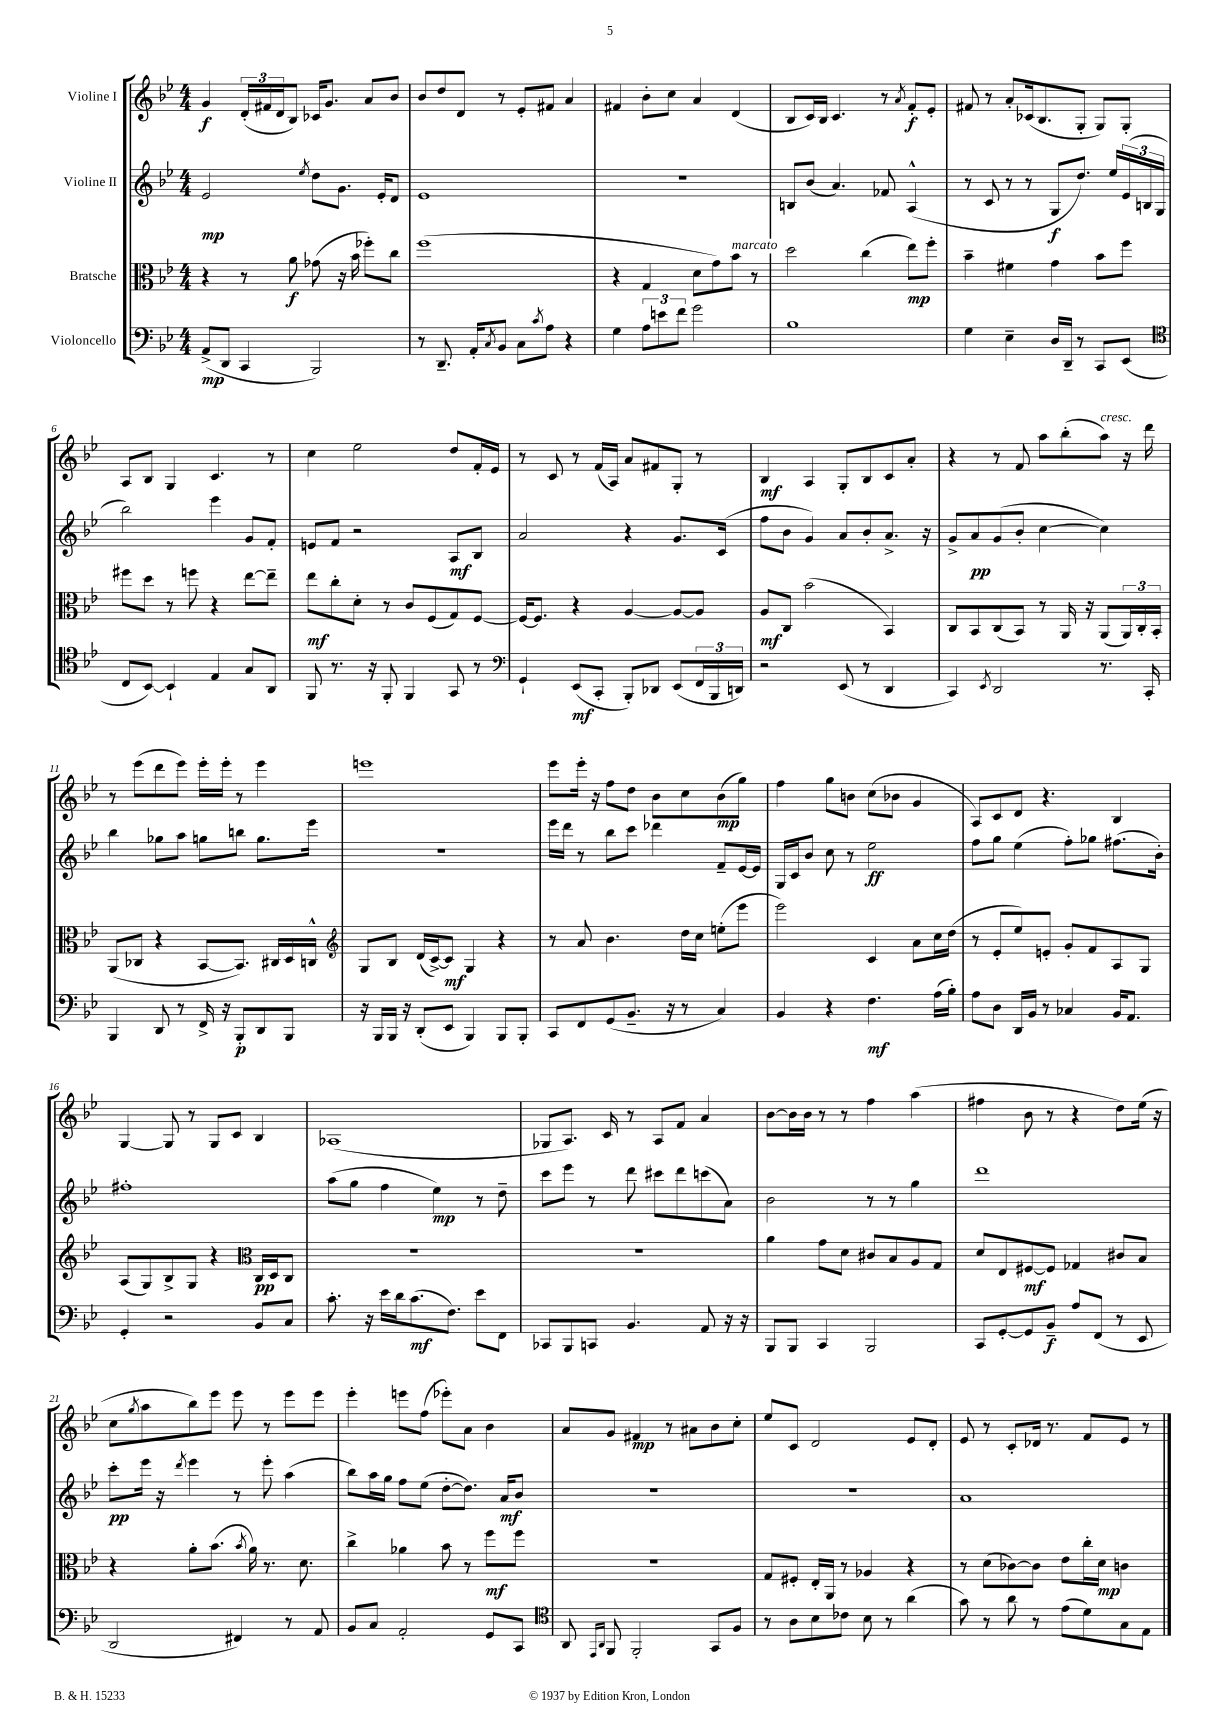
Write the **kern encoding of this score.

**kern	**dynam	**kern	**dynam	**kern	**dynam	**kern	**dynam
*part4	*part4	*part3	*part3	*part2	*part2	*part1	*part1
*staff4	*staff4	*staff3	*staff3	*staff2	*staff2	*staff1	*staff1
*I"Violoncello	*	*I"Bratsche	*	*I"Violine II	*	*I"Violine I	*
*clefF4	*	*clefC3	*	*clefG2	*	*clefG2	*
*k[b-e-]	*	*k[b-e-]	*	*k[b-e-]	*	*k[b-e-]	*
*M4/4	*	*M4/4	*	*M4/4	*	*M4/4	*
=1	=1	=1	=1	=1	=1	=1	=1
(8AA^/L	mp	4r	.	2e-/	mp	4g/	f
8DD/J	.	.	.	.	.	.	.
4CC/	.	8r	.	.	.	(24d'/LL	.
.	.	.	.	.	.	24f#X/	.
.	.	.	.	.	.	24d/J	.
.	.	8a\	f	.	.	8B-/J)	.
.	.	.	.	8qee-/	.	.	.
2BBB-/)	.	(8g-X\	.	8dd\L	.	16c-X/KL	.
.	.	.	.	.	.	8.g/J	.
.	.	16r	.	8.g\J	.	.	.
.	.	16b-\	.	.	.	.	.
.	.	8ff-X'\L)	.	.	.	8a/L	.
.	.	.	.	16e-'/KL	.	.	.
.	.	8cc\J	.	8d/J	.	8b-/J	.
=2	=2	=2	=2	=2	=2	=2	=2
8r	.	(1ff	.	1e-	.	8b-/L	.
8.DD~/	.	.	.	.	.	8dd/	.
.	.	.	.	.	.	8d/J	.
16AA'/KL	.	.	.	.	.	.	.
8qC/	.	.	.	.	.	.	.
8BB-/J	.	.	.	.	.	8r	.
8C\L	.	.	.	.	.	8e-'/L	.
8qc/	.	.	.	.	.	.	.
8A\J	.	.	.	.	.	8f#X/J	.
4r	.	.	.	.	.	4a/	.
=3	=3	=3	=3	=3	=3	=3	=3
4G\	.	4r	.	1r	.	4f#X/	.
12A\L	.	4G/	.	.	.	8b-'\L	.
12en\	.	.	.	.	.	.	.
.	.	.	.	.	.	8cc\J	.
12f\J	.	.	.	.	.	.	.
2g\	.	8d\L	.	.	.	4a/	.
.	.	8g\)	.	.	.	.	.
!	!	!LO:TX:a:i:t=marcato	!	!	!	!	!
.	.	8b-\J	.	.	.	(4d/	.
.	.	8r	.	.	.	.	.
=4	=4	=4	=4	=4	=4	=4	=4
1B-	.	2dd\	.	8Bn/L	.	8B-/L	.
.	.	.	.	(8b-/J	.	16c/L)	.
.	.	.	.	.	.	16B-/JJ	.
.	.	.	.	4.a/)	.	4.c/	.
.	.	(4cc\	.	.	.	.	.
.	.	.	.	8f-X/	.	8r	.
.	.	.	.	.	.	8qa/	.
.	.	8ee-\L)	mp	(4A^^/	.	8f'/L	f
.	.	8ff'\J	.	.	.	8e-'/J	.
=5	=5	=5	=5	=5	=5	=5	=5
4G\	.	4b-~\	.	8r	.	8f#X/	.
.	.	.	.	8c/	.	8r	.
4E-~\	.	4f#X\	.	8r	.	8a'/L	.
.	.	.	.	8r	.	(16c-X/k	.
.	.	.	.	.	.	8.B-/	.
16D/LL	.	4g\	.	8G/L	f	.	.
16DD~/JJ	.	.	.	.	.	.	.
8r	.	.	.	8.dd/J)	.	8G'/J	.
8CC/L	.	8b-\L	.	.	.	8G/L)	.
.	.	.	.	16ee-/LL	.	.	.
(8EE-/J	.	8ff\J	.	(24e-/	.	8G'/J	.
.	.	.	.	24Bn/	.	.	.
.	.	.	.	24G/JJ	.	.	.
!!LO:LB:g=z
=6	=6	=6	=6	=6	=6	=6	=6
*clefC4	*	*	*	*	*	*	*
8C/L	.	8ff#X\L	.	2bb-\)	.	8A/L	.
[8BB-/J)	.	8dd\J	.	.	.	8B-/J	.
4BB-`/]	.	8r	.	.	.	4G/	.
.	.	8ffn\	.	.	.	.	.
4E-/	.	4r	.	4eee-\	.	4.c/	.
8G/L	.	[8ee-\L	.	8g/L	.	.	.
8AA/J	.	8ee-~\J]	.	8f'/J	.	8r	.
=7	=7	=7	=7	=7	=7	=7	=7
8FF/	.	8ee-\L	mf	8en/L	.	4cc\	.
8.r	.	8cc'\	.	8f/J	.	.	.
.	.	8d'\J	.	2r	.	2ee-\	.
16r	.	.	.	.	.	.	.
8FF'/	.	8r	.	.	.	.	.
4FF/	.	8c/L	.	.	.	.	.
.	.	(8F/	.	.	.	.	.
8GG/	.	8G/)	.	8A/L	mf	8dd/L	.
8r	.	[8F/J	.	8B-/J	.	16f'/L	.
.	.	.	.	.	.	16e-/JJ	.
=8	=8	=8	=8	=8	=8	=8	=8
*clefF4	*	*	*	*	*	*	*
4GG`/	.	16F/KL_	.	2a/	.	8r	.
.	.	8.F/J]	.	.	.	.	.
.	.	.	.	.	.	8c/	.
(8EE-/L	mf	4r	.	.	.	8r	.
8CC'/J	.	.	.	.	.	(16f/LL	.
.	.	.	.	.	.	16A/JJ)	.
8BBB-'/L)	.	[4A/	.	4r	.	8a/L	.
8DD-X/J	.	.	.	.	.	8f#X/	.
(8EE-/L	.	8A/L_	.	8.g/L	.	8G'/J	.
24FF/L	.	8A/J]	.	.	.	8r	.
24BBB-/	.	.	.	.	.	.	.
.	.	.	.	(16c/Jk	.	.	.
24DDn/JJ)	.	.	.	.	.	.	.
=9	=9	=9	=9	=9	=9	=9	=9
2r	.	8A/L	mf	8ff\L	.	4B-/	mf
.	.	8C/J	.	8b-\J	.	.	.
.	.	(2b-\	.	4g/)	.	4A/	.
(8EE-/	.	.	.	8a/L	.	8G'/L	.
8r	.	.	.	8b-'/	.	8B-/	.
4DD/	.	4BB-/)	.	8.a^/J	.	8c/	.
.	.	.	.	.	.	8a'/J	.
.	.	.	.	16r	.	.	.
=10	=10	=10	=10	=10	=10	=10	=10
4CC/)	.	8C/L	.	8g^/L	.	4r	.
.	.	8BB-/	.	8a/	pp	.	.
8qEE-/	.	.	.	.	.	.	.
2DD/	.	(8C/	.	(8g/	.	8r	.
.	.	8BB-/J)	.	8b-'/J	.	8f/	.
.	.	8r	.	[4cc\	.	8aa\L	.
.	.	16AA/	.	.	.	(8bb-'\	.
.	.	16r	.	.	.	.	.
!	!	!	!	!	!	!LO:TX:a:i:t=cresc.	!
8.r	.	(8AA/L	.	4cc\])	.	8aa\J)	.
.	.	24AA/L)	.	.	.	16r	.
.	.	24C'/	.	.	.	.	.
16CC'/	.	.	.	.	.	16ddd\	.
.	.	24BB-'/JJ	.	.	.	.	.
!!LO:LB:g=z
=11	=11	=11	=11	=11	=11	=11	=11
4BBB-/	.	(8AA/L	.	4bb-\	.	8r	.
.	.	8C-X/J	.	.	.	(8eee-\L	.
8DD/	.	4r	.	8gg-X\L	.	8ddd\	.
8r	.	.	.	8aa\J	.	8eee-\J)	.
16FF^/	.	[8BB-/L	.	8ggn\L	.	16eee-'\LL	.
16r	.	.	.	.	.	16eee-'\JJ	.
8BBB-'/L	p	8.BB-/J])	.	8bbn\J	.	8r	.
8DD/	.	.	.	8.gg\L	.	4eee-\	.
.	.	16C#X/LL	.	.	.	.	.
8BBB-/J	.	16D/	.	.	.	.	.
.	.	16Cn^^/JJ	.	16eee-\Jk	.	.	.
=12	=12	=12	=12	=12	=12	=12	=12
*	*	*clefG2	*	*	*	*	*
16r	.	8G/L	.	1r	.	1eeen	.
16BBB-/LL	.	.	.	.	.	.	.
16BBB-/JJ	.	8B-/J	.	.	.	.	.
16r	.	.	.	.	.	.	.
(8DD'/L	.	(16d/LL	.	.	.	.	.
.	.	[16c^/J)	.	.	.	.	.
8EE-/J	.	8c/J]	mf	.	.	.	.
4BBB-/)	.	4G/	.	.	.	.	.
8BBB-/L	.	4r	.	.	.	.	.
8BBB-'/J	.	.	.	.	.	.	.
=13	=13	=13	=13	=13	=13	=13	=13
8CC/L	.	8r	.	16eee-\LL	.	8eee-\L	.
.	.	.	.	16ddd\JJ	.	.	.
8FF/	.	8a/	.	8r	.	16eee-'\Jk	.
.	.	.	.	.	.	16r	.
(8GG/	.	4.b-\	.	8bb-\L	.	8ff\L	.
8.BB-~/J	.	.	.	8ccc\J	.	8dd\J	.
.	.	.	.	4ddd-X\	.	8b-\L	.
16r	.	.	.	.	.	.	.
8r	.	16dd\LL	.	.	.	8cc\	.
.	.	16cc\JJ	.	.	.	.	.
4C/)	.	(8een'\L	.	8f~/L	.	(8b-\	mp
.	.	8eee-\J	.	[16e-/L	.	8gg\J)	.
.	.	.	.	16e-/JJ]	.	.	.
=14	=14	=14	=14	=14	=14	=14	=14
4BB-/	.	2eee-\)	.	16G/LL	.	4ff\	.
.	.	.	.	16c/J	.	.	.
.	.	.	.	8b-/J	.	.	.
4r	.	.	.	8cc\	.	8gg\L	.
.	.	.	.	8r	.	8bn\J	.
4.F\	mf	4c/	.	2ee-\	ff	(8cc\L	.
.	.	.	.	.	.	8b-X\J	.
.	.	8a\L	.	.	.	4g/	.
(16A\LL	.	16cc\L	.	.	.	.	.
16B-'\JJ)	.	(16dd\JJ	.	.	.	.	.
=15	=15	=15	=15	=15	=15	=15	=15
8A\L	.	8r	.	8ff\L	.	8A/L)	.
8D\J	.	8e-'/L	.	8gg\J	.	8c/	.
16DD/LL	.	8ee-/)	.	(4ee-\	.	8d/J	.
16BB-/JJ	.	.	.	.	.	.	.
8r	.	8en'/J	.	.	.	4.r	.
4C-X/	.	8g'/L	.	8ff'\L)	.	.	.
.	.	8f/	.	8gg-X\J	.	.	.
16BB-/KL	.	8A/	.	(8.ff#X\L	.	4B-/	.
8.AA/J	.	.	.	.	.	.	.
.	.	8G/J	.	.	.	.	.
.	.	.	.	16b-'\Jk)	.	.	.
!!LO:LB:g=z
=16	=16	=16	=16	=16	=16	=16	=16
4GG'/	.	(8A/L	.	1ff#X'	.	[4G/	.
.	.	8G/)	.	.	.	.	.
2r	.	8B-^/	.	.	.	8G/]	.
.	.	8G/J	.	.	.	8r	.
.	.	4r	.	.	.	8G/L	.
.	.	.	.	.	.	8c/J	.
*	*	*clefC3	*	*	*	*	*
8BB-/L	.	16C/LL	pp	.	.	4B-/	.
.	.	16D/J	.	.	.	.	.
8C/J	.	8C/J	.	.	.	.	.
=17	=17	=17	=17	=17	=17	=17	=17
8.c'\	.	1r	.	(8aa\L	.	(1A-X	.
.	.	.	.	8gg\J	.	.	.
16r	.	.	.	.	.	.	.
16e-\LL	.	.	.	4ff\	.	.	.
16d\J	.	.	.	.	.	.	.
(8.c\	mf	.	.	.	.	.	.
.	.	.	.	4ee-\)	mp	.	.
8.F\J)	.	.	.	.	.	.	.
8e-\L	.	.	.	8r	.	.	.
8FF\J	.	.	.	8dd~\	.	.	.
=18	=18	=18	=18	=18	=18	=18	=18
8CC-X/L	.	1r	.	8ccc\L	.	8G-X/L	.
8BBB-/	.	.	.	8eee-\J	.	8.A/J)	.
8CCn/J	.	.	.	8r	.	.	.
.	.	.	.	.	.	16c/	.
4.BB-/	.	.	.	8ddd\	.	8r	.
.	.	.	.	8ccc#X\L	.	8A/L	.
.	.	.	.	8ddd\	.	8f/J	.
8AA/	.	.	.	(8cccn\	.	4a/	.
16r	.	.	.	8a\J)	.	.	.
16r	.	.	.	.	.	.	.
=19	=19	=19	=19	=19	=19	=19	=19
8BBB-/L	.	4a\	.	2b-\	.	[8b-\L	.
8BBB-/J	.	.	.	.	.	16b-\L]	.
.	.	.	.	.	.	16b-\JJ	.
4CC/	.	8g\L	.	.	.	8r	.
.	.	8d\J	.	.	.	8r	.
2BBB-/	.	8c#X/L	.	8r	.	4ff\	.
.	.	8B-/	.	8r	.	.	.
.	.	8A/	.	4gg\	.	(4aa\	.
.	.	8G/J	.	.	.	.	.
=20	=20	=20	=20	=20	=20	=20	=20
8CC/L	.	8d/L	.	1ddd	.	4ff#X\	.
[8GG'/	.	8E-/	.	.	.	.	.
8GG/]	.	[8F#X/	mf	.	.	8b-\	.
8BB-~/J	f	8F#/J]	.	.	.	8r	.
8A/L	.	4G-X/	.	.	.	4r	.
(8FF/J	.	.	.	.	.	.	.
8r	.	8c#X/L	.	.	.	8dd\L)	.
8EE-/	.	8B-/J	.	.	.	(16ee-\Jk	.
.	.	.	.	.	.	16r	.
!!LO:LB:g=z
=21	=21	=21	=21	=21	=21	=21	=21
2DD/	.	4r	.	8ccc'\L	pp	8cc\L	.
.	.	.	.	.	.	8qgg/	.
.	.	.	.	16eee-\Jk	.	8aa\	.
.	.	.	.	16r	.	.	.
.	.	.	.	8qddd/	.	.	.
.	.	8a'\L	.	4eee-\	.	8bb-\)	.
.	.	(8.b-\J	.	.	.	8eee-\J	.
4FF#X/)	.	.	.	8r	.	8eee-\	.
.	.	8qb-/	.	.	.	.	.
.	.	16a\)	.	.	.	.	.
.	.	8.r	.	8eee-'\	.	8r	.
8r	.	.	.	(4aa\	.	8eee-\L	.
.	.	8.d\	.	.	.	.	.
8AA/	.	.	.	.	.	8eee-\J	.
=22	=22	=22	=22	=22	=22	=22	=22
8BB-/L	.	4cc^\	.	8bb-\L)	.	4eee-'\	.
8C/J	.	.	.	16aa\L	.	.	.
.	.	.	.	16gg\JJ	.	.	.
2AA'/	.	4a-X\	.	8ff\L	.	8eeen\L	.
.	.	.	.	(8ee-\J	.	(8ff\J	.
.	.	8b-\	.	[8dd'\L	.	8eee-X'\L)	.
.	.	8r	.	8.dd\J])	.	8a\J	.
8GG/L	.	8ff\L	mf	.	.	4b-\	.
.	.	.	.	16a/KL	mf	.	.
8CC/J	.	8ff\J	.	8b-/J	.	.	.
=23	=23	=23	=23	=23	=23	=23	=23
*clefC4	*	*	*	*	*	*	*
8AA/	.	1r	.	1r	.	8a/L	.
16qqEE-/LL	.	.	.	.	.	.	.
16qqAA/JJ	.	.	.	.	.	.	.
8FF/	.	.	.	.	.	8g/J	.
2FF'/	.	.	.	.	.	4f#X/	mp
.	.	.	.	.	.	8r	.
.	.	.	.	.	.	8a#X\L	.
8GG/L	.	.	.	.	.	8b-\	.
8F/J	.	.	.	.	.	8cc'\J	.
=24	=24	=24	=24	=24	=24	=24	=24
8r	.	8G/L	.	1r	.	8ee-/L	.
8A\L	.	8F#X'/J	.	.	.	8c/J	.
8B-\	.	16E-'/LL	.	.	.	2d/	.
.	.	16AA/JJ	.	.	.	.	.
8c-X\J	.	8r	.	.	.	.	.
8B-\	.	4A-X/	.	.	.	.	.
8r	.	.	.	.	.	.	.
(4a\	.	4r	.	.	.	8e-/L	.
.	.	.	.	.	.	8d'/J	.
=25	=25	=25	=25	=25	=25	=25	=25
8g\)	.	8r	.	1a	.	8e-/	.
8r	.	(8d\L	.	.	.	8r	.
8a\	.	[8c-X\)	.	.	.	8c'/L	.
8r	.	8c-\J]	.	.	.	16d-X/Jk	.
.	.	.	.	.	.	8.r	.
(8e-\L	.	8e-\L	.	.	.	.	.
8d\)	.	16cc'\L	.	.	.	8f/L	.
.	.	16d\JJ	mp	.	.	.	.
8G\	.	4cn\	.	.	.	8e-/J	.
8E-\J	.	.	.	.	.	8r	.
==	==	==	==	==	==	==	==
*-	*-	*-	*-	*-	*-	*-	*-
